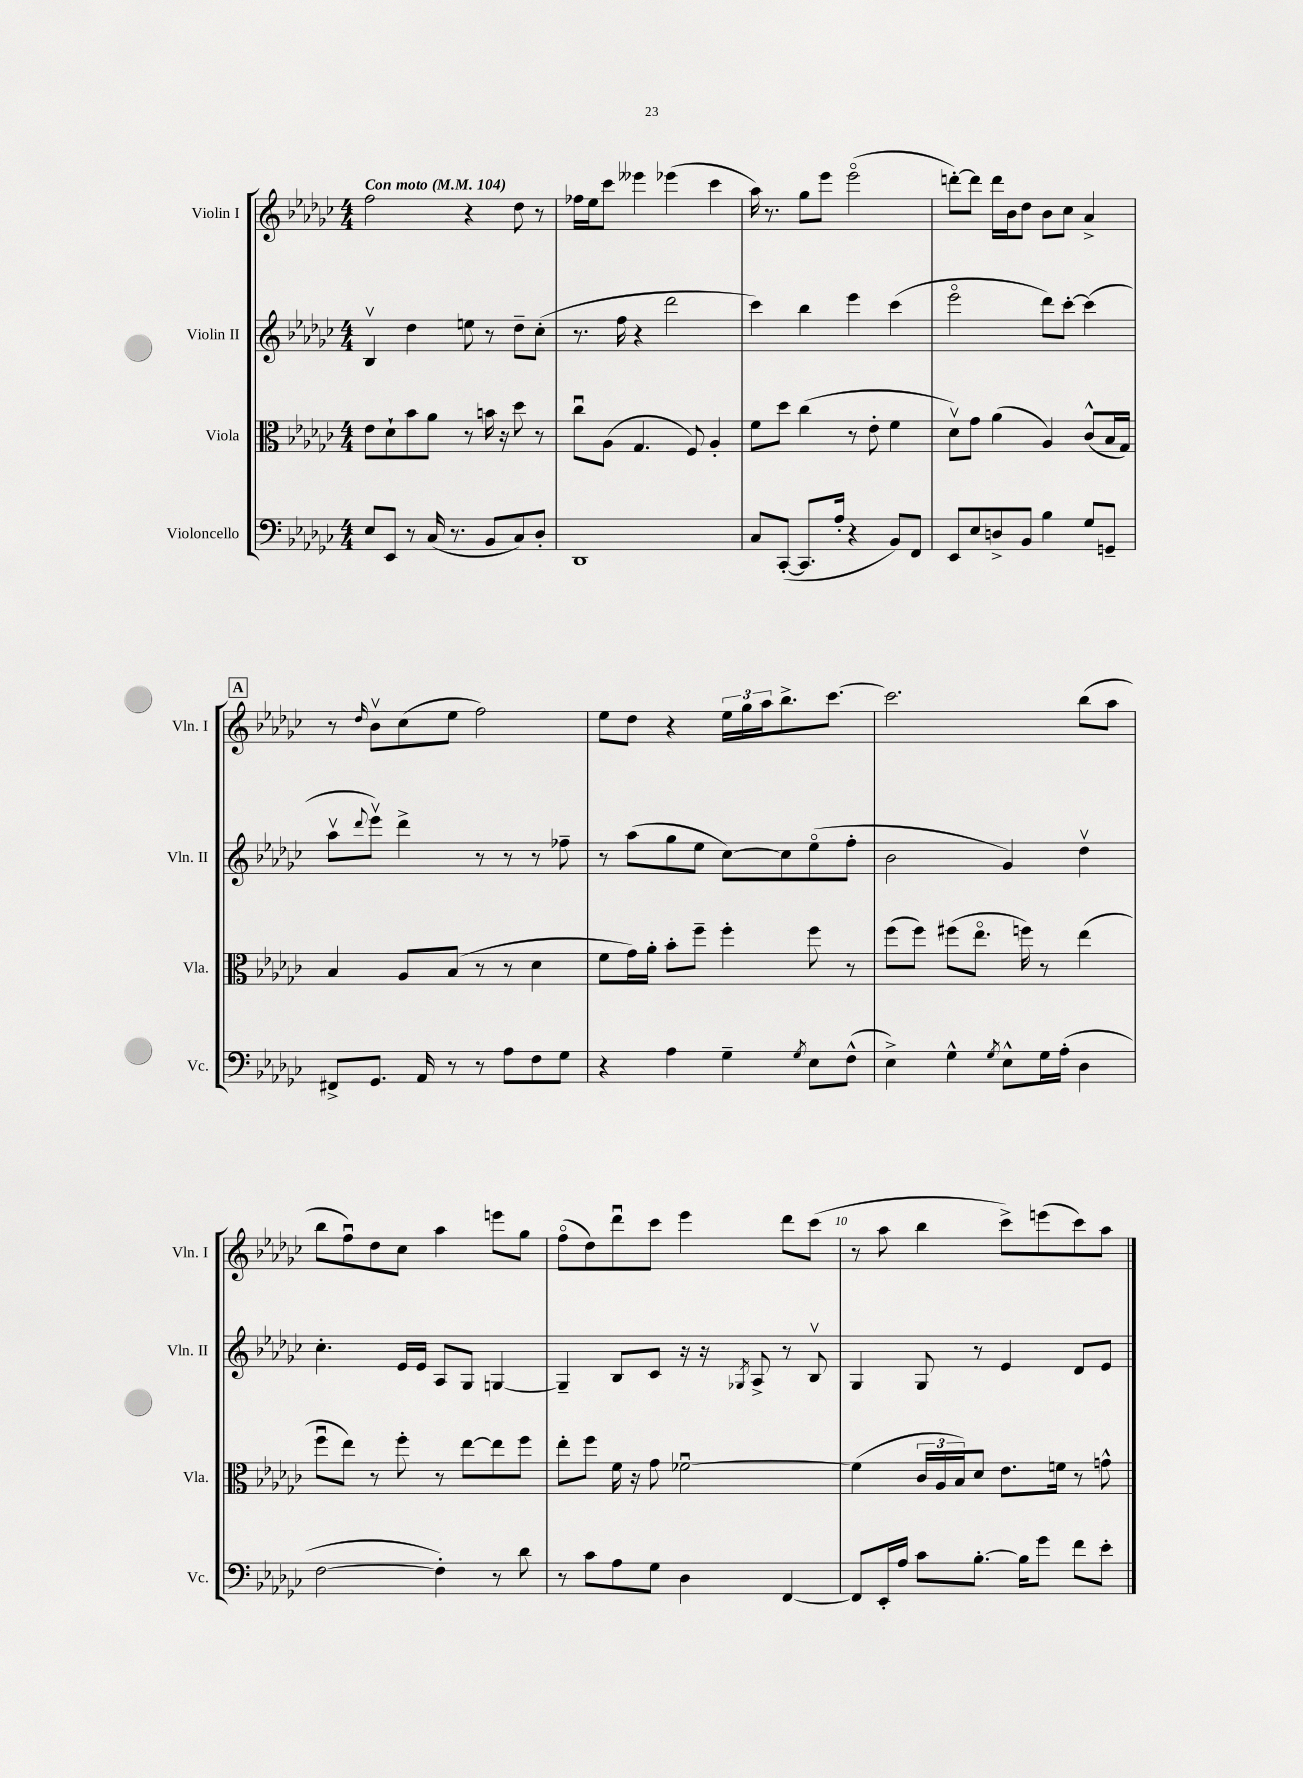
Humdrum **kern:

**kern	**kern	**kern	**kern
*staff4	*staff3	*staff2	*staff1
*clefF4	*clefC3	*clefG2	*clefG2
*k[b-e-a-d-g-c-]	*k[b-e-a-d-g-c-]	*k[b-e-a-d-g-c-]	*k[b-e-a-d-g-c-]
*M4/4	*M4/4	*M4/4	*M4/4
*MM104	*MM104	*MM104	*MM104
8E-	8e-	4B-v	2ff
8EE-	8d-`	.	.
8r	8b-	4dd-	.
(16C-	8a-	.	.
8.r	.	.	.
.	8r	8ee	4r
8BB-	16b	8r	.
.	16r	.	.
8C-)	8dd-	8dd-~	8dd-
8D-'	8r	(8cc-'	8r
=	=	=	=
1DD-	8cc-u	8.r	16ff-
.	.	.	16ee-
.	(8A-	.	8ccc-
.	.	16ff	.
.	4.G-	4r	4eee--
.	.	2ddd-	(4eee-
.	8F)	.	.
.	4A-'	.	4ccc-
=	=	=	=
8C-	8f	4ccc-)	16aa-)
.	.	.	8.r
([8CC-'	8dd-	.	.
8.CC-]	(4cc-	4bb-	8gg-
.	.	.	8eee-
16A-'	.	.	.
4r	8r	4eee-	(2eee-o
.	8e-'	.	.
8BB-)	4f	(4ccc-	.
8FF	.	.	.
=	=	=	=
8EE-	8d-v)	2eee-o	[8ddd')
8E-	8g-	.	8ddd]
8D^	(4a-	.	16ddd
.	.	.	16b-
8BB-	.	.	8dd-
4B-	4A-)	8ddd-)	8b-
.	.	[8ccc-'	8cc-
8G-	(8c-^^	(4ccc-]	4a-^
8GG~	16B-	.	.
.	16G-)	.	.
=	=	=	=
8FF#^	4B-	8aa-v	8r
.	.	8qqddd-	16qqdd-
8.GG-	.	8eee-v)	8b-v
.	8A-	4ddd-^	(8cc-
16AA-	.	.	.
8r	(8B-	.	8ee-
8r	8r	8r	2ff)
8A-	8r	8r	.
8F	4d-	8r	.
8G-	.	8ff-~	.
=	=	=	=
4r	8f	8r	8ee-
.	16g-)	(8aa-	8dd-
.	16a-'	.	.
4A-	8b-'	8gg-	4r
.	8ff~	8ee-	.
4G-~	4ff'	[8cc-)	24ee-
.	.	.	24gg-
.	.	.	24aa-
.	.	8cc-]	8.bb-^
8qG-	.	.	.
8E-	8ff	(8ee-o	.
.	.	.	[8.ccc-
(8F^^	8r	8ff'	.
=	=	=	=
4E-^)	(8ff	2b-	2.ccc-]
.	8ff)	.	.
4G-^^	(8ff#	.	.
.	8.ee-o	.	.
8qG-	.	.	.
8E-^^	.	4g-)	.
.	16ff)	.	.
16G-	8r	.	.
(16A-'	.	.	.
4D-	(4ee-	4dd-v	(8bb-
.	.	.	8aa-
=	=	=	=
[2F	8ffu	4.cc-'	8bb-
.	8ee-)	.	8ffu)
.	8r	.	8dd-
.	8ff'	16e-	8cc-
.	.	16e-	.
4F'])	8r	8A-	4aa-
.	[8ee-	8G-	.
8r	8ee-]	[4G	8eee
8d-	8ff	.	8gg-
=	=	=	=
8r	8ee-'	4G~]	(8ffo
8c-	8ff	.	8dd-)
8A-	16f	8B-	8ddd-u
.	16r	.	.
8G-	8g-	8c-	8ccc-
4D-	[2f-u	16r	4eee-
.	.	16r	.
.	.	8qG-	.
.	.	8A-^	.
[4FF	.	8r	8ddd-
.	.	8B-v	(8ccc-
=	=	=	=
8FF]	(4f-]	4G-	8r
16EE-'	.	.	8aa-
16A-	.	.	.
8c-	24c-	8G-	4bb-
.	24A-	.	.
.	24B-)	.	.
[8.B-'	8d-	8r	.
.	8.e-	4e-	8ccc-^)
16B-]	.	.	.
8g-	.	.	(8eee
.	16f	.	.
8f	8r	8d-	8ccc-)
8e-'	8g^^	8e-	8aa-
==	==	==	==
*-	*-	*-	*-
